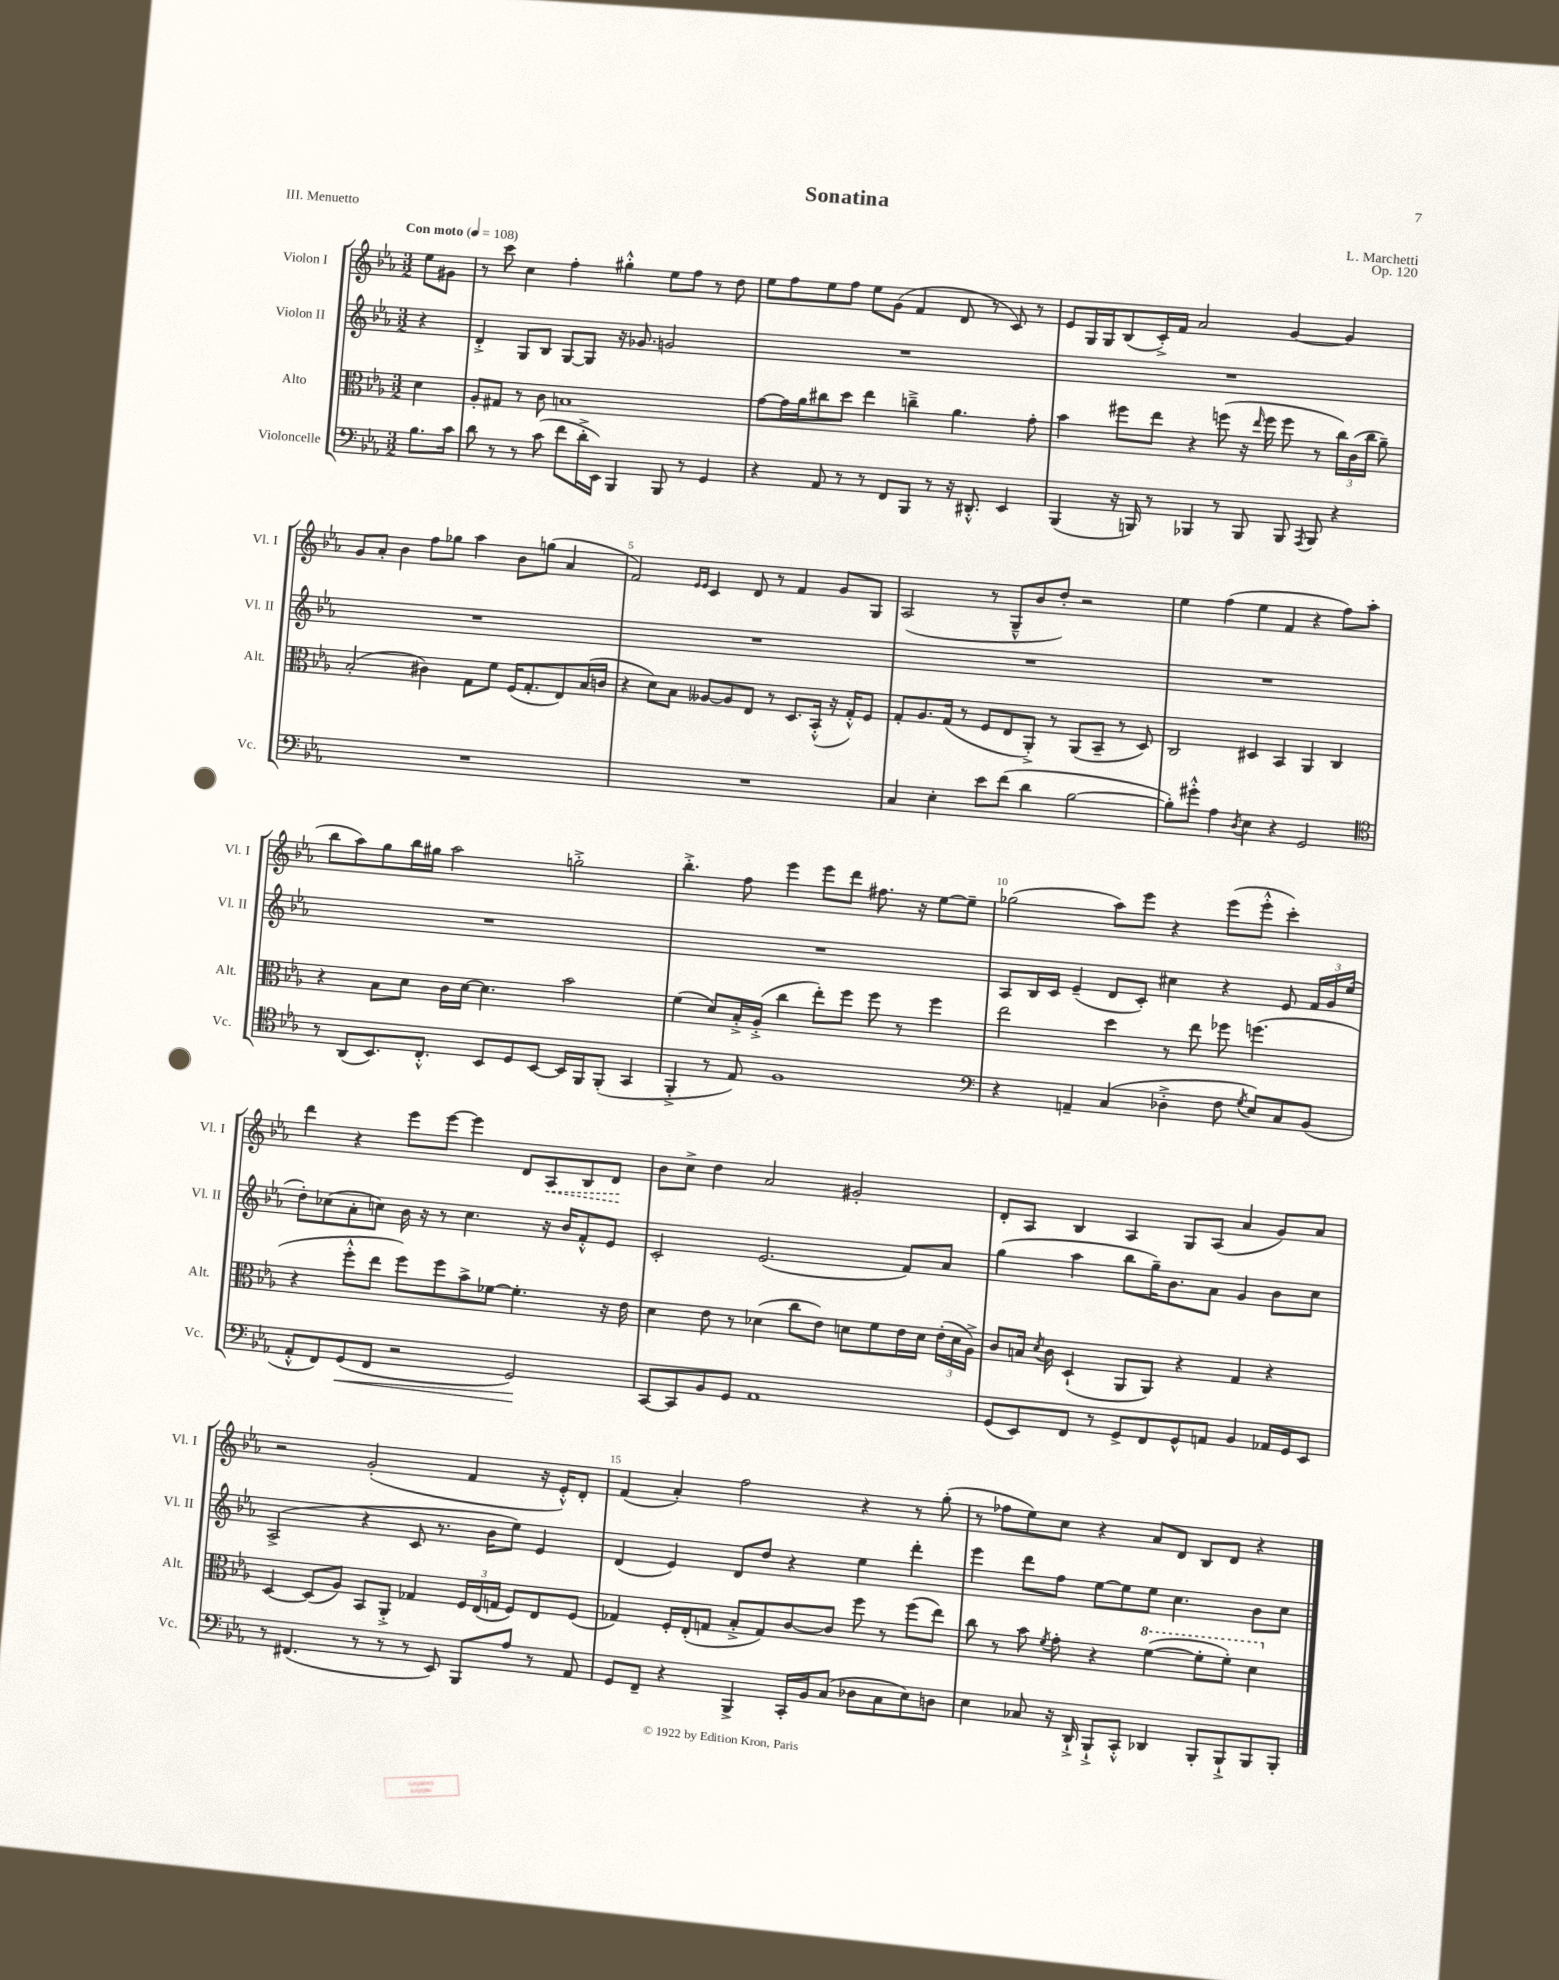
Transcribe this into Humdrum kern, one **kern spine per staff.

**kern	**dynam	**kern	**kern	**kern	**dynam
*part4	*part4	*part3	*part2	*part1	*part1
*staff4	*staff4	*staff3	*staff2	*staff1	*staff1
*I"Violoncelle	*	*I"Alto	*I"Violon II	*I"Violon I	*
*I'Vc.	*	*I'Alt.	*I'Vl. II	*I'Vl. I	*
*clefF4	*	*clefC3	*clefG2	*clefG2	*
*k[b-e-a-]	*	*k[b-e-a-]	*k[b-e-a-]	*k[b-e-a-]	*
*M3/2	*	*M3/2	*M3/2	*M3/2	*
*MM108	*	*MM108	*MM108	*MM108	*
=	=	=	=	=	=
!	!	!	!	!LO:TX:a:B:t=Con moto	!
8.B-\L	.	4d\	4r	8ee-\L	.
.	.	.	.	8g#X\J	.
16c\Jk	.	.	.	.	.
=1	=1	=1	=1	=1	=1
8d\	.	8A-'/L	4d'^/	8r	.
8r	.	8G#X/J	.	8ccc\	.
8r	.	8r	8G/L	4cc\	.
(8c\	.	8c\	8B-/J	.	.
8f\L	.	1Bn	[8G/L	4ff'\	.
16d'^\L	.	.	8G/J]	.	.
16EE-\JJ)	.	.	.	.	.
4BBB-/	.	.	16r	4gg#X'^^\	.
.	.	.	8.g-X/	.	.
8BBB-/	.	.	2gn/	8ee-\L	.
8r	.	.	.	8ff\J	.
4GG/	.	.	.	8r	.
.	.	.	.	8dd\	.
=2	=2	=2	=2	=2	=2
4r	.	[8g\L	1.r	8ee-\L	.
.	.	16g\L]	.	8ff\	.
.	.	16a-\J	.	.	.
8AA-/	.	8cc#X\	.	8ee-\	.
8r	.	8dd\J	.	8ff\J	.
8r	.	4ee-\	.	8ee-\L	.
8FF/L	.	.	.	(8g\J	.
8BBB-/J	.	4ccn~^\	.	4f/	.
8r	.	.	.	.	.
16r	.	4.a-\	.	8d/	.
8.DD#X'^^/	.	.	.	.	.
.	.	.	.	8r	.
4EE-/	.	.	.	8c/)	.
.	.	8g'\	.	8r	.
=3	=3	=3	=3	=3	=3
(4BBB-/	.	4b-\	1.r	8e-/L	.
.	.	.	.	16G/L	.
.	.	.	.	16G/J	.
16r	.	8ff#X\L	.	(8B-/	.
16BBBn/)	.	.	.	.	.
8r	.	8ee-\J	.	16c'^/L)	.
.	.	.	.	16f/JJ	.
4BBB-X/	.	4r	.	2a-/	.
8r	.	(8ffn\	.	.	.
8BBB-/	.	16r	.	.	.
.	.	16qqee-/	.	.	.
.	.	16ff\	.	.	.
8BBB-/	.	8ff\	.	[4g/	.
8qAAA-/	.	.	.	.	.
8BBB-/	.	8r	.	.	.
4r	.	24cc\LL)	.	4g/]	.
.	.	(24c\	.	.	.
.	.	24cc\JJ	.	.	.
.	.	8a-~\)	.	.	.
!!LO:LB:g=z
=4	=4	=4	=4	=4	=4
1.r	.	(2B-'/	1.r	8g/L	.
.	.	.	.	8a-'/J	.
.	.	.	.	4b-\	.
.	.	4c#X\)	.	8ff\L	.
.	.	.	.	8gg-X\J	.
.	.	8G\L	.	4aa-\	.
.	.	8f\J	.	.	.
.	.	(16F/KL	.	8b-\L	.
.	.	8.G'/	.	.	.
.	.	.	.	(8ggn\J	.
.	.	8E-/)	.	4a-/	.
.	.	(16B-/L	.	.	.
.	.	16cn/JJ	.	.	.
=5	=5	=5	=5	=5	=5
1.r	.	4r	1.r	2f/)	.
.	.	8d\L)	.	.	.
.	.	8B-\J	.	.	.
.	.	.	.	16qqe-/LL	.
.	.	.	.	16qqe-/JJ	.
.	.	[8A--X/L	.	4c/	.
.	.	8A--/]	.	.	.
.	.	8E-/J	.	8d/	.
.	.	8r	.	8r	.
.	.	8.D/L	.	4f/	.
.	.	(16BB-'^^/Jk	.	.	.
.	.	16r	.	8g/L	.
.	.	16G'^^/KL)	.	.	.
.	.	8F/J	.	8G/J	.
=6	=6	=6	=6	=6	=6
4C/	.	8G'/L	1.r	(2A-/	.
.	.	8.A-/	.	.	.
4E-'\	.	.	.	.	.
.	.	(16G/Jk	.	.	.
.	.	8r	.	.	.
8e-\L	.	8F/L	.	8r	.
(8f\J	.	8E-/	.	8G~^^/L	.
4d\	.	8AA-'^/J)	.	8b-/	.
.	.	8r	.	8dd'/J)	.
[2B-\	.	(8AA-/L	.	2r	.
.	.	8BB-~/J	.	.	.
.	.	8r	.	.	.
.	.	8D/)	.	.	.
=7	=7	=7	=7	=7	=7
8B-'\L])	.	2C/	1.r	4ee-\	.
8g#X'^^\J	.	.	.	.	.
4A-\	.	.	.	(4ff\	.
8qD/	.	.	.	.	.
4E-\	.	4D#X/	.	4ee-\	.
4r	.	4BB-/	.	4f/	.
2GG/	.	4AA-/	.	4r	.
.	.	4C/	.	8ff\L)	.
.	.	.	.	(8aa-\J	.
!!LO:LB:g=z
=8	=8	=8	=8	=8	=8
*clefC4	*	*	*	*	*
8r	.	4r	1.r	8bb-\L	.
(8AA-/L	.	.	.	8aa-\)	.
8.BB-/)	.	8B-\L	.	8gg\	.
.	.	8d\J	.	16bb-\L	.
8.C'^^/J	.	.	.	16gg#X\JJ	.
.	.	16c\LL	.	2aa-\	.
.	.	[16d\JJ	.	.	.
8BB-/L	.	4.d\]	.	.	.
8D/	.	.	.	.	.
[8BB-/J	.	.	.	.	.
16BB-/LL]	.	2b-\	.	2ggn'^\	.
16FF/J	.	.	.	.	.
(8FF'/J	.	.	.	.	.
4GG/	.	.	.	.	.
=9	=9	=9	=9	=9	=9
4FF'^/	.	(4f\	1.r	4.bb-'^\	.
8r	.	8d/L)	.	.	.
8E-/)	.	16B-'^/L	.	8ff\	.
.	.	(16A-'^/JJ	.	.	.
1F	.	4cc\	.	4eee-\	.
.	.	8ee-'\L)	.	8eee-\L	.
.	.	8ff\J	.	8ddd\J	.
.	.	8ff\	.	8.ff#X\	.
.	.	8r	.	.	.
.	.	.	.	16r	.
.	.	4ff\	.	[8ee-\L	.
.	.	.	.	8ee-~\J]	.
=10	=10	=10	=10	=10	=10
*clefF4	*	*	*	*	*
4r	.	2ee-\	8A-/L	(2gg-X\	.
.	.	.	16B-/L	.	.
.	.	.	16c/JJ	.	.
4AAn~/	.	.	(4e-~/	.	.
(4C/	.	4dd\	8d/L	8aa-\L)	.
.	.	.	8c'/J)	8eee-\J	.
4D-X'^\	.	8r	4cc#X\	4r	.
.	.	8ee-\	.	.	.
8F\	.	8ff-X\	4r	(8eee-\L	.
8qG/	.	.	.	.	.
8E-/L)	.	(4.ffn\	.	8eee-'^^\J	.
8C/	.	.	8e-/	4ccc'\)	.
(8BB-/J	.	.	24f/LL	.	.
.	.	.	24g/	.	.
.	.	.	(24ee-/JJ	.	.
!!LO:LB:g=z
=11	=11	=11	=11	=11	=11
8AA-'^^/L	.	4r	8dd'\L)	4ddd\	.
8FF/)	.	.	(8cc-X\	.	.
!	!LO:HP:b	!	!	!	!
(8GG/	<	8ff'^^\L	8a-'\	4r	.
8FF/J	.	8ee-\J	8ccn\J)	.	.
2r	.	8ff\L)	16b-\	8eee-\L	.
.	.	.	16r	.	.
.	.	8ff\	8r	[8eee-\J	.
.	.	8b-^\	4.cc\	4eee-\]	.
.	.	[8f-X\J	.	.	.
2GG/)	.	4.f-'\]	.	8d/L	.
!	!	!	!	!	!LO:HP:b
.	.	.	16r	8A-/	<
.	.	.	16b-/KL	.	.
.	.	.	8f'^^/	8B-/	.
.	.	16r	8e-/J	8d/J	.
.	.	16e-\	.	.	.
.	[	.	.	.	[
=12	=12	=12	=12	=12	=12
[8CC/L	.	4d\	2c'/	8b-\L	.
8CC/]	.	.	.	8cc^\J	.
8BB-/	.	8e-\	.	4dd\	.
8GG/J	.	8r	.	.	.
1AA-	.	(4d-X\	(2.e-/	2a-/	.
.	.	8cc\L	.	.	.
.	.	8e-\J)	.	.	.
.	.	8dn\L	.	2g#X'/	.
.	.	8f\	.	.	.
.	.	16e-\L	8f/L)	.	.
.	.	16d\JJ	.	.	.
.	.	(24e-'\LL	8a-/J	.	.
.	.	24d\	.	.	.
.	.	24A-^\JJ)	.	.	.
=13	=13	=13	=13	=13	=13
(8GG/L	.	8c/L	(4gg\	8d'/L	.
8EE-/)	.	16Bn/Jk	.	8A-/J	.
.	.	8qd/	.	.	.
.	.	16c\	.	.	.
8FF/J	.	(4D`/	4aa-\	4B-/	.
8r	.	.	.	.	.
8GG^/L	.	8AA-/L	8bb-\L	4A-/	.
8FF/	.	8AA-/J)	16gg~\K)	.	.
.	.	.	8.b-\	.	.
8GG^^/	.	4r	.	8G/L	.
8AAn/J	.	.	8a-\J	(8A-/J	.
4BB-/	.	4G/	4g/	4a-/	.
16AA-X/LL	.	4r	8b-\L	8g/L)	.
16GG/J	.	.	.	.	.
8EE-/J	.	.	8cc\J	8a-/J	.
!!LO:LB:g=z
=14	=14	=14	=14	=14	=14
8r	.	[4D/	(2A-^/	2r	.
(4.FF#X/	.	.	.	.	.
.	.	(8D/L]	.	.	.
.	.	8A-/J)	.	.	.
8r	.	8BB-/L	4r	(2g'/	.
8r	.	8AA-'^/J	.	.	.
8r	.	4G-X/	8c/	.	.
8EE-/)	.	.	8.r	.	.
8BBB-/L	.	24F/LL	.	4f/	.
.	.	(24E-/	.	.	.
.	.	.	16b-\KL	.	.
.	.	24Gn/JJ	.	.	.
8A-/J	.	8F/L)	8ee-\J)	.	.
8r	.	8E-/	4e-/	16r	.
.	.	.	.	16e-'^^/KL)	.
8AA-/	.	(8F/J	.	8d'/J	.
=15	=15	=15	=15	=15	=15
8GG/L	.	4G-X/)	(4d/	(4f/	.
8FF~/J	.	.	.	.	.
4r	.	16F'/LL	4e-/)	4a-'/)	.
.	.	(16E-'/J	.	.	.
.	.	8Gn/J	.	.	.
4BBB-^/	.	8B-'^/L	8d/L	2ff\	.
.	.	8G/)	8dd/J	.	.
16CC'/LL	.	[8c/	4r	.	.
16BB-/J	.	.	.	.	.
(8C/J	.	8c/J]	.	.	.
8D-X\L	.	8ff\	4ee-\	4r	.
8C\	.	8r	.	.	.
8E-\)	.	(8ff\L	4ddd'\	8r	.
8Dn\J	.	8ee-\J)	.	(8gg'\	.
=16	=16	=16	=16	=16	=16
4E-\	.	8cc\	4eee-\	8r	.
.	.	8r	.	8ff-X\L	.
8C-X/	.	8b-\	8ddd\L	8ee-\)	.
.	.	8qf/	.	.	.
16r	.	8g'\	8ff\J	8cc\J	.
16DD`^/	.	.	.	.	.
8BBB-`^/L	.	4r	[8ee-\L	4r	.
8CC'^^/J	.	.	8ee-\]	.	.
*	*	*8va	*	*	*
4DD-X/	.	([4ff\	8ee-\J	8a-/L	.
.	.	.	4.cc\	8d/J	.
8BBB-'/L	.	8ff'\L]	.	8B-/L	.
8BBB-`^/	.	8ff'\J)	.	8d/J	.
8BBB-/	.	4dd\	8b-\L	4r	.
8BBB-'/J	.	.	8cc\J	.	.
*	*	*X8va	*	*	*
==	==	==	==	==	==
*-	*-	*-	*-	*-	*-
